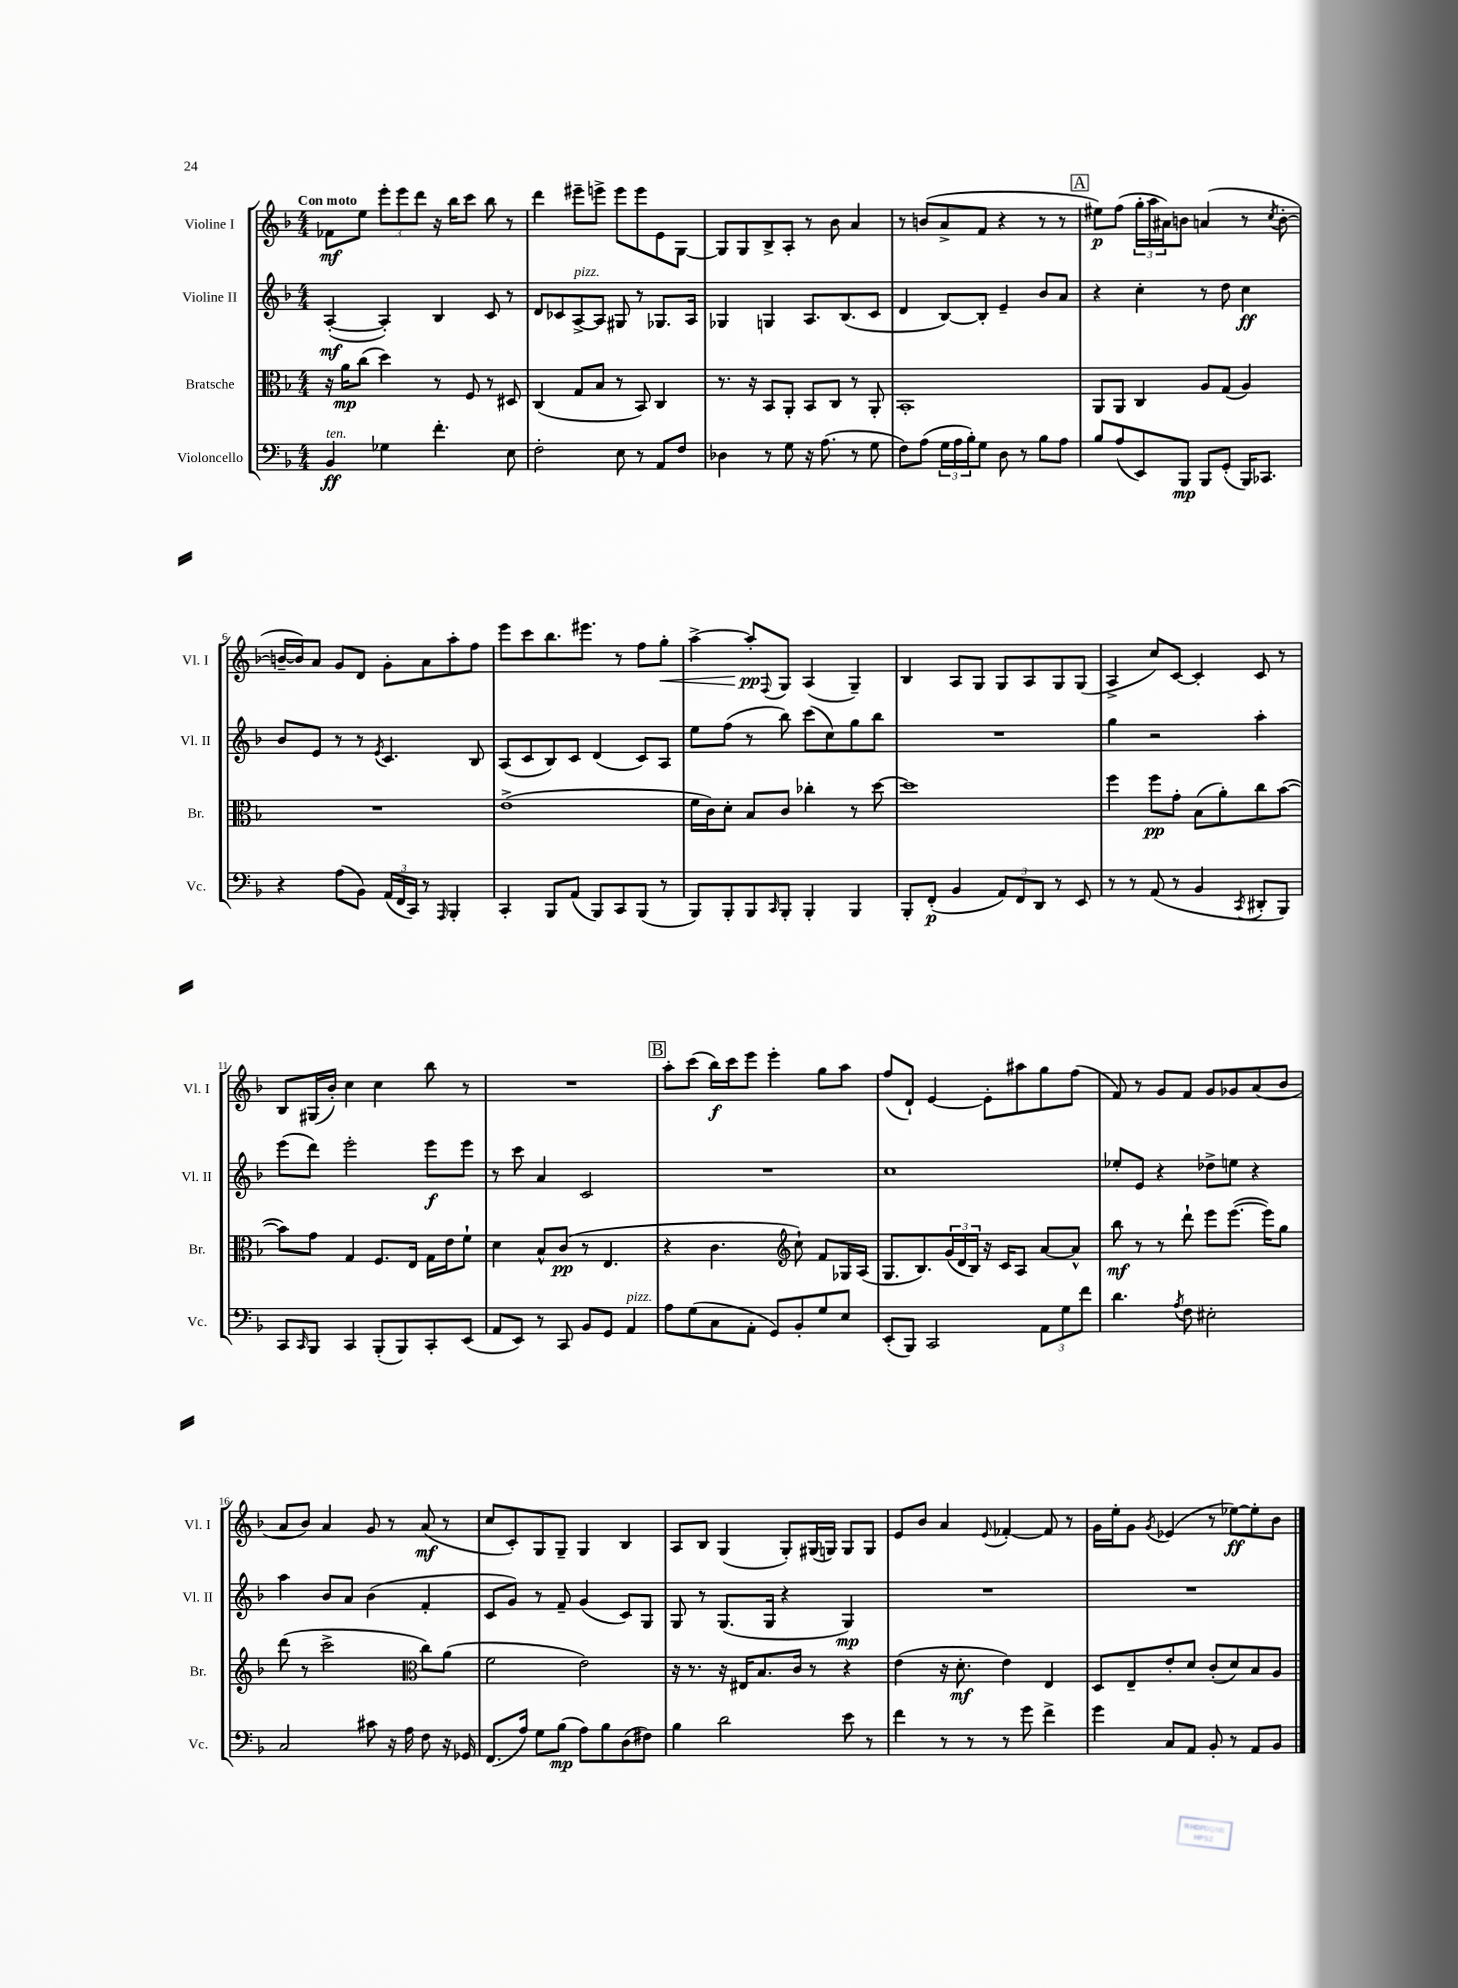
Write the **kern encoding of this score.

**kern	**kern	**kern	**kern
*staff4	*staff3	*staff2	*staff1
*clefF4	*clefC3	*clefG2	*clefG2
*k[b-]	*k[b-]	*k[b-]	*k[b-]
*M4/4	*M4/4	*M4/4	*M4/4
4BB-/	16r	([4A'/	8f-\L
.	16a\LK	.	.
.	(8cc\J	.	8ee\J
4G-\	4dd\)	4A'/])	12eee'\L
.	.	.	12eee\
.	.	.	12ddd\J
4.f'\	8r	4B-/	16r
.	.	.	16bb-\LK
.	8F/	.	8ccc\J
.	8r	8c/	8bb-\
8E\	8D#/	8r	8r
=	=	=	=
2F'\	(4C/	8d/L	4ddd\
.	.	8c-/	.
.	8G/L	[8A^/	8eee#~\L
.	8B-/J	8A/]J	8eee^\J
8E\	8r	8G#/	8eee\L
8r	8BB-/)	8r	8eee\
8AA/L	4C/	8.G-/L	8e\
8F/J	.	.	[8G\J
.	.	16A/Jk	.
=	=	=	=
4D-\	8.r	4G-/	8G/]L
.	.	.	8G/
.	16r	.	.
8r	8BB-/L	4G/	8B-^/
8G\	8AA'/J	.	8A'/J
16r	8BB-/L	8.A/L	8r
(8.A\	.	.	.
.	8C/J	.	8b-\
.	.	(8.B-/	.
8r	8r	.	4a/
8G\	8AA'/	8c/J	.
=	=	=	=
8F\L)	1BB-'	4d/	8r
(8A\J	.	.	(8b/L
24G\LL	.	[8B-/L)	8a^/
24A\	.	.	.
24B-'\J)	.	.	.
8G\J	.	8B-'/]J	8f/J
8D\	.	4e~/	4r
8r	.	.	.
8B-\L	.	8b-/L	8r
8A\J	.	8a/J	8r
=	=	=	=
8B-/L	8AA/L	4r	8ee#\L)
(8A/	8AA/J	.	(8ff\J
8EE/)	4C/	4cc'\	24gg'\LL
.	.	.	24aa\
.	.	.	24a#\J)
8BBB-/J	.	.	8b\J
8BBB-/L	8A/L	8r	(4a/
(8GG'/J	(8G/J	8dd\	.
16BBB-/LK)	4A/)	4cc\	8r
8.CC-/J	.	.	.
.	.	.	8qcc/
.	.	.	[8b'\
=	=	=	=
4r	1r	8b-/L	16b~/_LL
.	.	.	16b/]J)
.	.	8e/J	8a/J
(8A\L	.	8r	8g/L
8BB-\J)	.	8r	8d/J
.	.	8qe/	.
(24AA/LL	.	4.c/	8g'\L
24FF/	.	.	.
24CC/JJ)	.	.	.
8r	.	.	8a\
16qqAAA/	.	.	.
4BBB-'/	.	.	8aa'\
.	.	8B-/	8ff\J
=	=	=	=
4CC'/	(1e^	(8A/L	8eee\L
.	.	8c/	8ccc\
8BBB-/L	.	8B-/)	8.bb-\
(8AA/J	.	8c/J	.
.	.	.	8.eee#\J
8BBB-/L)	.	(4d/	.
8CC/	.	.	8r
(8BBB-/J	.	8c/L)	8ff\L
8r	.	8A/J	8gg'\J
=	=	=	=
8BBB-/L)	16f\LL	8ee\L	[4aa^\
.	16c\J)	.	.
8BBB-'/	8d'\J	(8ff\J	.
8BBB-/	8B-/L	8r	8aa'/]L
16qqCC/	.	.	8qqF/
8BBB-'/J	8c/J	8bb-\)	8G/J
4BBB-'/	4cc-'\	(8ccc\L	(4A/
.	.	8cc\)	.
4BBB-/	8r	8gg\	4G~/)
.	[8dd\	8bb-\J	.
=	=	=	=
8BBB-'/L	1dd]	1r	4B-/
(8FF'/J	.	.	.
4BB-/	.	.	8A/L
.	.	.	8G/J
12AA/L)	.	.	8G/L
12FF/	.	.	.
.	.	.	8A/
12DD/J	.	.	.
8r	.	.	8G/
8EE/	.	.	(8G/J
=	=	=	=
8r	4ff\	4gg\	4A^/
8r	.	.	.
(8AA/	8ff\L	2r	8cc/L)
8r	8g'\J	.	[8c/J
4BB-/	(8B-\L	.	4c'/]
.	8a'\)	.	.
8qCC/	.	.	.
8DD#'/L	8cc\	4aa'\	8c/
8BBB-/J)	([8b-\J	.	8r
=	=	=	=
8CC/L	8b-\]L)	(8eee\L	8B-/L
16qqCC/	.	.	.
8BBB-/J	8g\J	8ddd\J)	(16G#/L
.	.	.	16b-'/JJ)
4CC/	4G/	2eee'\	4cc\
(8BBB-'/L	8.F/L	.	4cc\
8BBB-/)	.	.	.
.	16E/Jk	.	.
8CC'/	16G\LL	8eee\L	8bb-\
.	16e\J	.	.
(8EE/J	8f`\J	8eee\J	8r
=	=	=	=
8AA/L	4d\	8r	1r
8EE/J)	.	8ccc\	.
8r	8B-^^/L	4a/	.
8CC/	(8c/J	.	.
8BB-/L	8r	2c/	.
8GG/J	4.E/	.	.
4AA/	.	.	.
=	=	=	=
8A\L	4r	1r	8aa'\L
(8G\	.	.	(8ccc\J
8C\	4.c\	.	16bb-\LL)
.	.	.	16ccc\J
8AA'\J	.	.	8eee\J
8GG/L)	.	.	4eee'\
*	*clefG2	*	*
8BB-'/	8cc`\)	.	.
8G/	8f/L	.	8gg\L
8E/J	16G-/L	.	8aa\J
.	(16A/JJ	.	.
=	=	=	=
(8EE'/L	8.G/L	1cc	(8ff/L
8BBB-/J)	.	.	8d`/J)
.	8.B-/)	.	.
2CC/	.	.	[4e/
.	(24g/L	.	.
.	24d/	.	.
.	24B-/JJ)	.	.
.	16r	.	8e'\]L
.	16c/LK	.	.
.	8A/J	.	8aa#\
12AA\L	[8a/L	.	8gg\
12G\	.	.	.
.	8a^^/]J	.	(8ff\J
12f\J	.	.	.
=	=	=	=
4.d\	8bb-\	8ee-'/L	8f/)
.	8r	8e/J	8r
.	8r	4r	8g/L
8qA/	.	.	.
8F\	8ddd`\	.	8f/J
2E#'\	8eee\L	8dd-^\L	8g/L
.	([8.eee\J	8ee\J	8g-/
.	.	4r	(8a/
.	16eee\]LK)	.	.
.	8gg\J	.	8b-/J
=	=	=	=
2C/	(8ddd\	4aa\	8a/L
.	8r	.	8b-/J)
.	2ccc^\	8b-/L	4a/
.	.	8a/J	.
8c#\	.	(4b-\	8g/
16r	.	.	8r
16A\	.	.	.
*	*clefC3	*	*
8F\	8cc\L)	4f'/	(8a/
16r	(8a\J	.	8r
16GG-/	.	.	.
=	=	=	=
(8.FF/L	2f\	8c/L	8cc/L
.	.	8g/J)	8c'/)
16A/Jk)	.	.	.
8G\L	.	8r	8G/
(8B-\J	.	8f~/	8G~/J
8A\L)	2e\)	(4g/	4G/
8B-\	.	.	.
(8D\	.	8c/L)	4B-/
8F#\J)	.	8G/J	.
=	=	=	=
4B-\	16r	8G/	8A/L
.	8.r	.	.
.	.	8r	8B-/J
2d\	16r	(8.G/L	(4G/
.	16E#/LK	.	.
.	8.B-/	.	.
.	.	16G/Jk	.
.	.	4r	8G'/L)
.	16c/Jk	.	.
.	8r	.	(16G#/L
.	.	.	16G/JJ)
8e\	4r	4G/)	8G/L
8r	.	.	8G/J
=	=	=	=
4f\	(4e\	1r	8e/L
.	.	.	8b-/J
8r	16r	.	4a/
.	8.d'\	.	.
8r	.	.	.
.	.	.	8qqe/
8r	4e\)	.	[4f-'/
8g\	.	.	.
4f^\	4E/	.	8f-/]
.	.	.	8r
=	=	=	=
4g\	8D/L	1r	16g\LL
.	.	.	16ee'\J
.	8E~/	.	8g\J
.	.	.	8qg/
8C/L	8e'/	.	(4e-/
8AA/J	8d/J	.	.
8BB-'/	(8c'/L	.	8r
8r	8d/)	.	[8ee-\L)
8AA/L	8B-/	.	8ee-'\]
8BB-/J	8A/J	.	8b-\J
==	==	==	==
*-	*-	*-	*-
